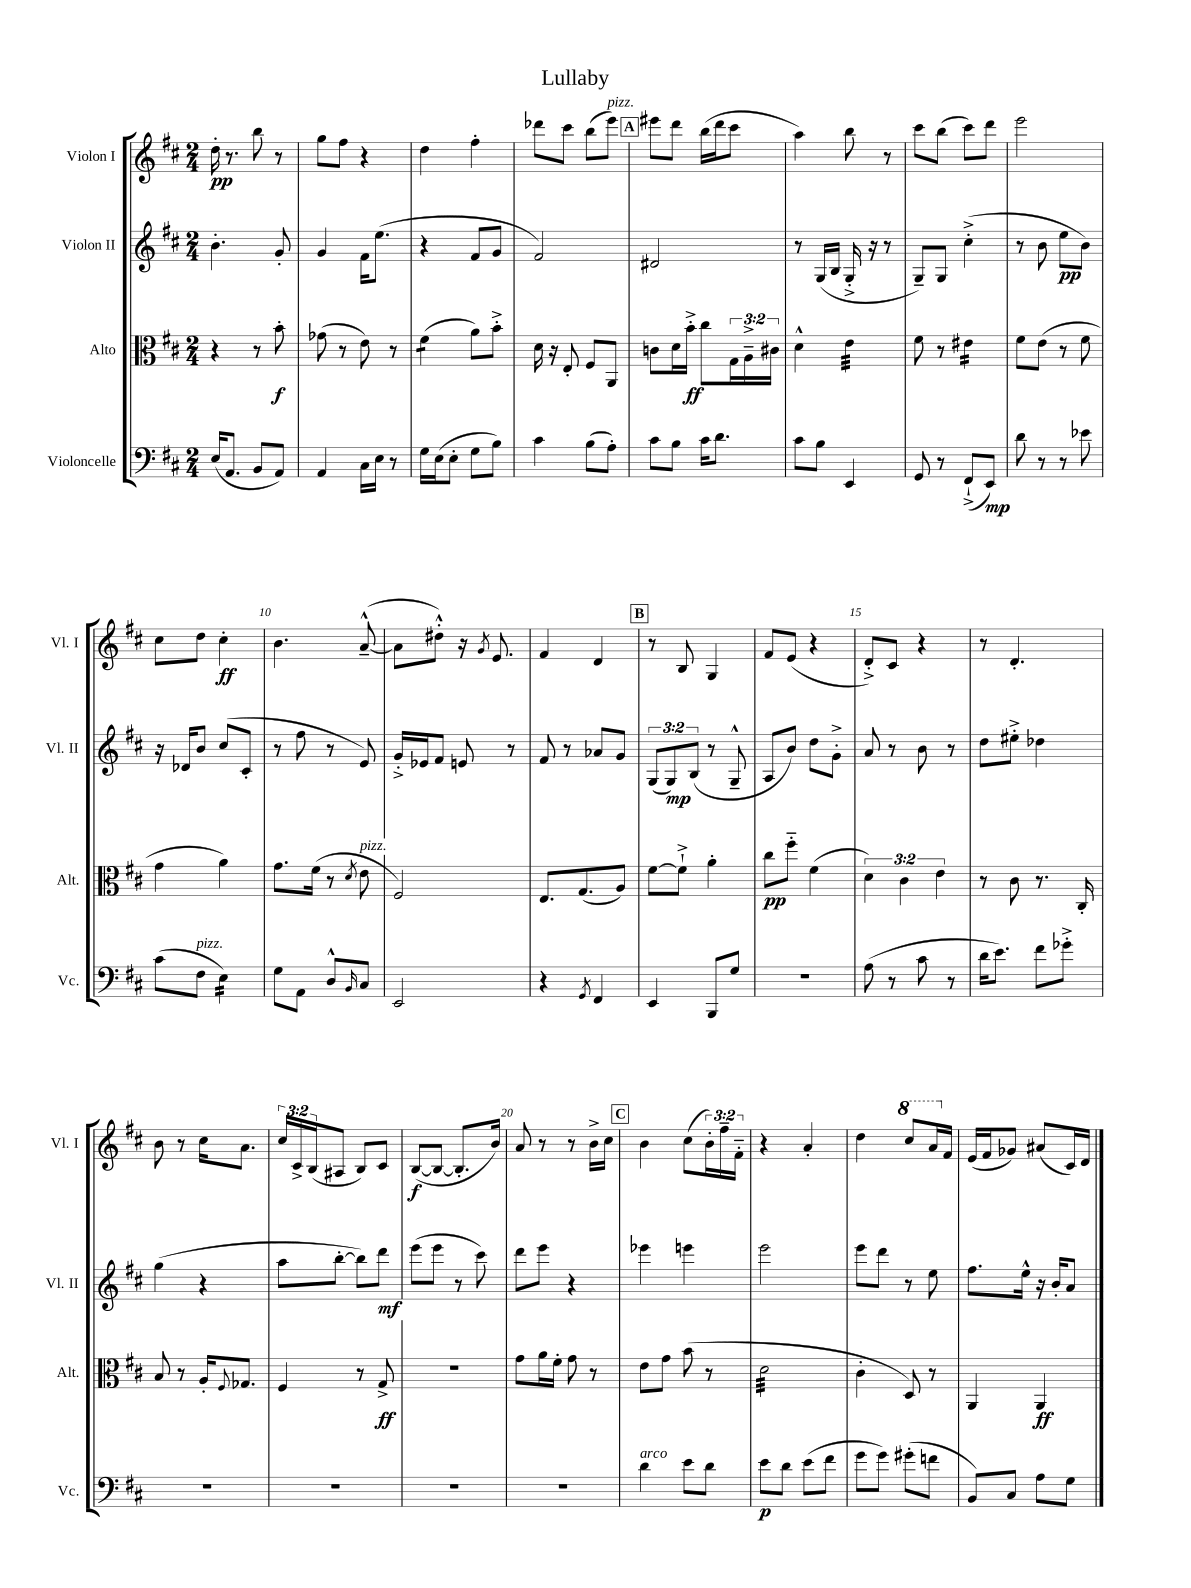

**kern	**kern	**kern	**kern
*staff4	*staff3	*staff2	*staff1
*clefF4	*clefC3	*clefG2	*clefG2
*k[f#c#]	*k[f#c#]	*k[f#c#]	*k[f#c#]
*M2/4	*M2/4	*M2/4	*M2/4
(16E	4r	4.b'	16dd'
8.AA	.	.	8.r
8BB	8r	.	8bb
8AA)	8b'	8g'	8r
=	=	=	=
4AA	(8g-	4g	8gg
.	8r	.	8ff#
16C#	8e)	16f#	4r
16E	.	(8.ee	.
8r	8r	.	.
=	=	=	=
16G	(4f#	4r	4dd
(16E	.	.	.
8E'	.	.	.
8G	8a)	8f#	4ff#'
8B)	8b'^	8g	.
=	=	=	=
4c#	16d	2f#)	8ddd-
.	16r	.	.
.	8E'	.	8ccc#
(8B	8F#	.	(8bb
8A')	8AA	.	8eee)
=	=	=	=
8c#	8c	2d#	8eee#
8B	16d	.	8ddd
.	16b'^	.	.
16c#	8cc#	.	(16bb
8.d	.	.	16ddd
.	24G	.	8ccc#
.	24A~^	.	.
.	24c#	.	.
=	=	=	=
8c#	4d^^	8r	4aa)
8B	.	(16G	.
.	.	16B	.
4EE	4e	16G'^	8bb
.	.	16r	.
.	.	8r	8r
=	=	=	=
8GG	8f#	8G~)	8ccc#
8r	8r	8G	(8bb
(8FF#`^	4e#	(4cc#'^	8ccc#)
8EE)	.	.	8ddd
=	=	=	=
8d	8f#	8r	2eee
8r	(8e	8b	.
8r	8r	8ee	.
8e-	8f#	8b)	.
=	=	=	=
(8c#	4g	16r	8cc#
.	.	16d-	.
8F#	.	8b	8dd
4E)	4a)	(8cc#	4cc#'
.	.	8c#'	.
=	=	=	=
8G	8.g	8r	4.b
8AA	.	8ff#	.
.	(16f#	.	.
8D^^	8r	8r	.
16qqBB	8qd	.	.
8C#	8e	8e)	([8a~^^
=	=	=	=
2EE	2F#)	16g'^	8a]
.	.	16e-	.
.	.	8f#	8dd#'^^)
.	.	8e	16r
.	.	.	8qg
.	.	.	8.e
.	.	8r	.
=	=	=	=
4r	8.E	8f#	4f#
.	.	8r	.
.	(8.G	.	.
8qGG	.	.	.
4FF#	.	8a-	4d
.	8A)	8g	.
=	=	=	=
4EE	[8f#	(12G	8r
.	.	12G)	.
.	8f#`^]	.	8B
.	.	(12B	.
8BBB	4a'	8r	4G
8G	.	8G~^^	.
=	=	=	=
2r	8cc#	8A	8f#
.	8ff#'~	8b)	(8e
.	(4f#	8dd	4r
.	.	8g'^	.
=	=	=	=
(8A	6d)	8a	8d'^)
8r	.	8r	8c#
.	6c#	.	.
8c#	.	8b	4r
.	6e	.	.
8r	.	8r	.
=	=	=	=
16d	8r	8dd	8r
8.e)	.	.	.
.	8c#	8ee#'^	4.d'
8f#	8.r	4dd-	.
8g-'^	.	.	.
.	16C#'	.	.
=	=	=	=
2r	8B	(4gg	8b
.	8r	.	8r
.	16A'	4r	16cc#
.	8qqF#	.	.
.	8.G-	.	8.a
=	=	=	=
2r	4F#	8aa	24cc#
.	.	.	24c#^
.	.	.	(24B
.	.	[8bb'	8A#
.	8r	8bb])	8B)
.	8G^	8ddd	8c#
=	=	=	=
2r	2r	(8eee	([8B
.	.	8eee	8B_
.	.	8r	8.B']
.	.	8ccc#)	.
.	.	.	16b)
=	=	=	=
2r	8g	8ddd	8a
.	16a	8eee	8r
.	16f#'	.	.
.	8g	4r	8r
.	8r	.	16b^
.	.	.	16cc#
=	=	=	=
4d	8e	4eee-	4b
.	8g	.	.
8e	(8b	4eee	(8cc#
8d	8r	.	24b')
.	.	.	24ff#~
.	.	.	24f#'~
=	=	=	=
8e	2d	2eee	4r
8d	.	.	.
(8e	.	.	4a'
8f#	.	.	.
=	=	=	=
8g	4c#'	8eee	4dd
8g)	.	8ddd	.
(8g#'	8D)	8r	8ccc#
8f	8r	8ee	16aa
.	.	.	16f#
=	=	=	=
8BB)	4AA	8.ff#	(16e
.	.	.	16f#
8C#	.	.	8g-)
.	.	16ee^^	.
8A	4AA	16r	(8a#
.	.	16b'	.
8G	.	8a	16c#)
.	.	.	16d
==	==	==	==
*-	*-	*-	*-
